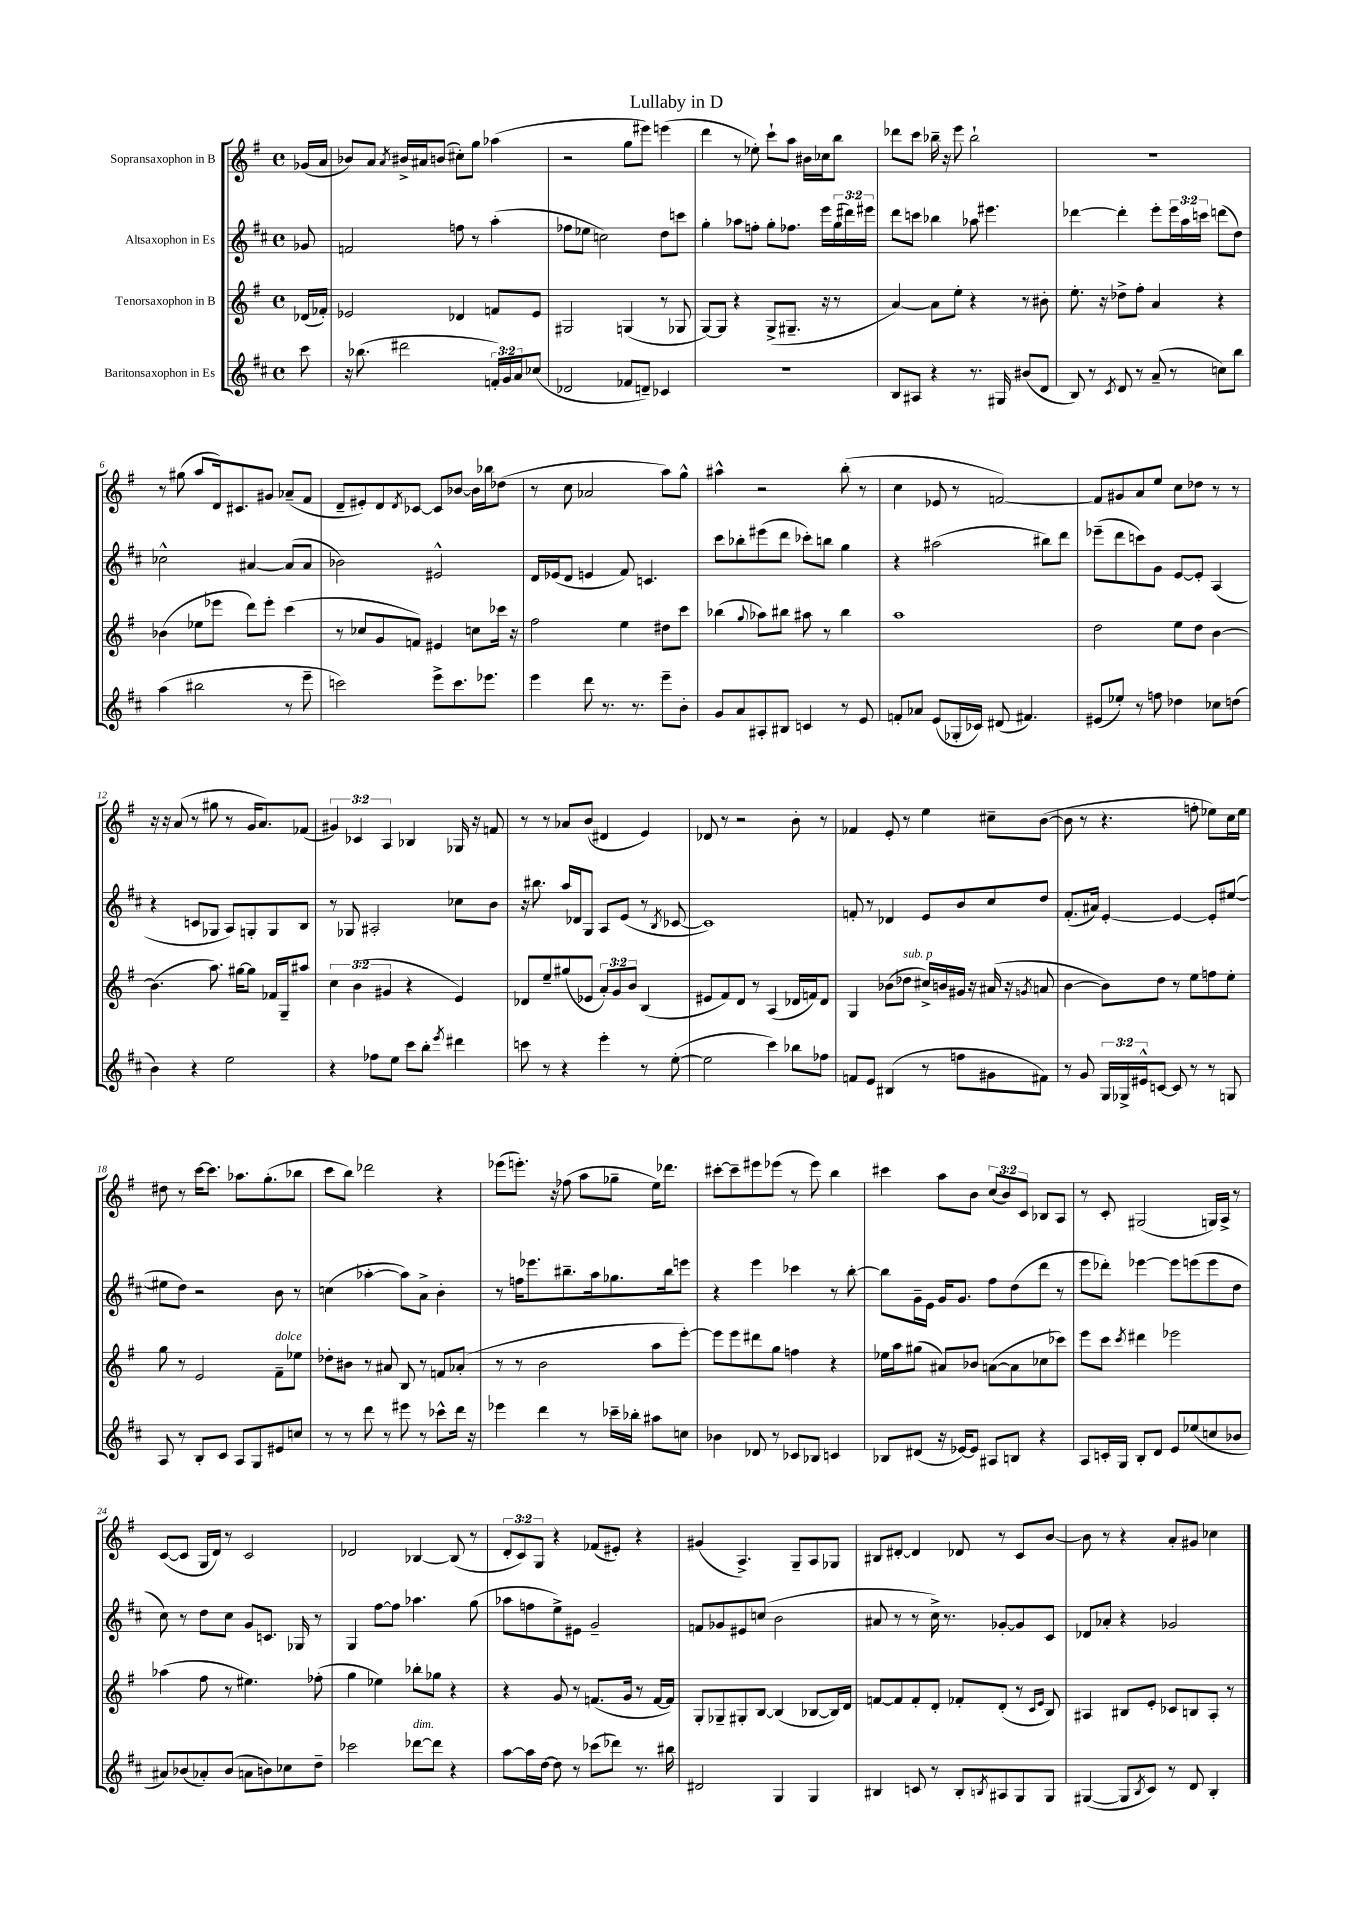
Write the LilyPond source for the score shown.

\header { title = "Lullaby in D" }
<<
\new StaffGroup <<
\new Staff = "s0" \with { instrumentName = "Sopransaxophon in B" } {
    \clef treble \key g \major \defaultTimeSignature \time 4/4 \override Staff.TupletNumber.text = #tuplet-number::calc-fraction-text \partial 8
    ges'16( a'16 |
    bes'8) a'8 \acciaccatura { a'8 } bis'16-> ais'16 b'8( cis''8-.) g''8 aes''4( |
    r2 g''8 eis'''8) e'''4( |
    d'''4 r8 ees''8-.) c'''8-! a''8 bis'16 ces''16 b''8 |
    des'''8 c'''8 bes''16-- r16 e'''8 bes''2-! |
    R1 |
    r8 gis''8( a''8 d'16) cis'8. gis'8 aes'8--( fis'8 |
    d'8-- eis'8-.) d'8 \acciaccatura { d'8 } ces'8~ ces'8 bes'8~ bes'16 bes''16 des''8( |
    r8 c''8 aes'2 a''8) g''8-^ |
    ais''4-^ r2 b''8-.( r8 |
    c''4 ees'8 r8 f'2~) |
    f'8 gis'8 a'8 e''8 c''8 des''8 r8 r8 |
    r16 r16 a'8( r8 gis''8 r8 g'16 a'8.) fes'8( |
    \tuplet 3/2 { gis'4) ces'4 a4 } bes4 ges16 r16 f'8 |
    r8 r8 aes'8 b'8( dis'4 e'4) |
    des'8 r8 r2 b'8-. r8 |
    fes'4 e'8-. r8 e''4 cis''8-- b'8~( |
    b'8 r8 r4. f''8-. ees''8) c''16 ees''16 |
    dis''8 r8 c'''16~ c'''8. aes''8. g''8.-.( bes''8 |
    c'''8 b''8) des'''2 r4 |
    ees'''8( e'''8.-.) r16 fes''8( a''8 ges''8-- e''16) des'''8. |
    cis'''8~-. cis'''8-- eis'''8 ees'''8( r8 ees'''8) b''4 |
    cis'''4 a''8 b'8 \tuplet 3/2 { c''8( b'8) c'8 } bes8 a8 |
    r8 c'8-. gis2( g16) a16-> r8 |
    c'8~( c'8 g16 d'16) r8 c'2 |
    des'2 bes4~ bes8( r8 |
    \tuplet 3/2 { d'8-. c'8) g8 } r4 fes'8( eis'8-.) r4 |
    gis'4( a4.->) g8-- a8 ges8 |
    bis8 dis'8~-. dis'4 des'8 r8 c'8 b'8~ |
    b'8 r8 r4 a'8-. gis'8 ces''4 \bar "|." |
}
\new Staff = "s1" \with { instrumentName = "Altsaxophon in Es" } {
    \clef treble \key d \major \defaultTimeSignature \time 4/4 \override Staff.TupletNumber.text = #tuplet-number::calc-fraction-text \partial 8
    ges'8 |
    f'2 f''8 r8 a''4-.( |
    fes''8 ees''8 c''2) d''8 c'''8 |
    g''4-. aes''8 f''8-. g''8-. fes''8. e'''16 \tuplet 3/2 { g''16( dis'''16) eis'''16 } |
    d'''8 c'''8 bes''4 aes''8 eis'''4. |
    des'''4~ des'''4-. e'''8-. \tuplet 3/2 { e'''16 a''16 c'''16 } d'''8( d''8) |
    ces''2-^ ais'4~ ais'8( ais'8 |
    bes'2) eis'2-^ |
    d'16 ees'16( d'8 e'4 fis'8) c'4. |
    cis'''8 bes''8-. eis'''8( d'''8 ces'''8-.) b''8 g''4 |
    r4 ais''2( bis''8) d'''8 |
    ees'''8--( d'''8 c'''8) g'8 e'8~ e'8-. a4( |
    r4 c'8 ges8 a8) g8-. g8 b8 |
    r8 ges8 ais2-. ces''8 b'8 |
    r16 bis''8. a''16 des'16 g8 a8 e'8( r8 \acciaccatura { b8 } ces'8~ |
    ces'1) |
    f'8-. r8 des'4 e'8 b'8 cis''8 d''8 |
    fis'8.-.( ais'16) e'4~-. e'4~ e'8-. eis''8~( |
    eis''8 d''8) r2 b'8 r8 |
    c''4( aes''4~-. aes''8) a'8-> b'4-. |
    r8 f''16 ees'''8. bis''8.-- a''16 ges''8. bis''16 e'''8 |
    r4 e'''4 ces'''4 r8 b''8~-. |
    b''8 g'16-- e'16 g'16 g'8. fis''8 d''8( d'''8 r8 |
    e'''8 des'''8-.) ees'''4~ ees'''8 e'''8( e'''8 d''8 |
    cis''8) r8 d''8 cis''8 g'8 c'8. ges16 r8 |
    g4 fis''8~ fis''8 aes''4. g''8( |
    aes''8 f''8 e''8->) eis'8 g'2-- |
    f'8 ges'8 eis'8 c''8( b'2 |
    ais'8 r8 r8 cis''16->) r8. ges'8~-. ges'8 cis'8 |
    des'8 aes'8-. r4 ges'2 \bar "|." |
}
\new Staff = "s2" \with { instrumentName = "Tenorsaxophon in B" } {
    \clef treble \key g \major \defaultTimeSignature \time 4/4 \override Staff.TupletNumber.text = #tuplet-number::calc-fraction-text \partial 8
    des'16( fes'16-.) |
    ees'2 des'4 f'8 ees'8 |
    gis2 g4( r8 ges8 |
    g8~) g8 r4 g8->( gis8.-- r16 r8 |
    a'4~) a'8 e''8-. r4 r8 bis'8-. |
    e''8.-. r16 des''8-> fis''8-. a'4 r4 |
    bes'4( ees''8 ees'''8 d'''8) ees'''8-. c'''4( |
    r8 ces''8 g'8 f'8) eis'4 c''8 ces'''16 r16 |
    fis''2 e''4 dis''8 c'''8 |
    bes''4( \appoggiatura { g''8 } aes''8) bis''8 ais''8 r8 bis''4 |
    a''1 |
    d''2 e''8 d''8 b'4~ |
    b'4.( a''8.) gis''16~ gis''8 fes'16 g16-- ais''8 |
    \tuplet 3/2 { c''4 b'4( gis'4 } r4 e'4) |
    des'8 e''8-- gis''8( ees'8 \tuplet 3/2 { a'8-.) g'8 b'8 } b4( |
    eis'8 fis'8) d'8 r8 a4( des'16 f'16) des'8 |
    g4 bes'8( des''8^\markup { \italic "sub. p" } cis''16->) b'16 gis'16 r16 ais'16( r16 \acciaccatura { g'8 } a'8 |
    b'4~ b'8) d''8 r8 e''8 f''8 e''8-. |
    g''8 r8 e'2 fis'8--^\markup { \italic "dolce" } ees''8 |
    des''8-. bis'8 r8 ais'8 b8 r8 f'8 aes'8-.( |
    r8 r8 b'2 a''8 e'''8~-.) |
    e'''8 e'''8 dis'''8 g''8 f''4 r4 |
    ees''16 a''16 gis''8( ais'8) bes'8 a'8~( a'8 ces''8 ces'''8) |
    e'''8 c'''8 \acciaccatura { c'''8 } dis'''4 ees'''2 |
    aes''4( fis''8 r8 eis''4.) fes''8-.( |
    g''4 ees''4) bes''8-. ges''8 r4 |
    r4 g'8 r8 f'8.( g'16 r8 f'16~ f'16) |
    g8-. ges8-- gis8-. b8~ b4( bes8~ bes16) d'16 |
    f'8~ f'8 f'8-. d'8-. fes'8-. d'8-.( r8 \grace { c'16 e'16 } b8) |
    ais4 bis8 e'8-. ces'8 b8 ais8-. r8 \bar "|." |
}
\new Staff = "s3" \with { instrumentName = "Baritonsaxophon in Es" } {
    \clef treble \key d \major \defaultTimeSignature \time 4/4 \override Staff.TupletNumber.text = #tuplet-number::calc-fraction-text \partial 8
    cis'''8 |
    r16 bes''8.( dis'''2 \tuplet 3/2 { f'16-.) g'16 a'16 } ces''8( |
    des'2 fes'8 d'8--) ces'4 |
    R1 |
    b8 ais8 r4 r8. gis16 bis'8( d'8 |
    b8) r8 \acciaccatura { cis'8 } d'8 r8 a'8--( r8 c''8) b''8 |
    a''4( bis''2 r8 e'''8-- |
    c'''2) e'''8-> c'''8. ees'''8. |
    e'''4 d'''8 r8. r8. e'''8-- b'8-. |
    g'8 a'8 ais8-. bis8 c'4 r8 e'8 |
    f'8-. aes'8 e'8( ges16-. ces'16) dis'8( fis'4.) |
    eis'8( ees''8-.) r8 f''8 des''4 ces''8 d''8( |
    b'4) r4 e''2 |
    r4 fes''8 e''8 cis'''8 b''8-. \acciaccatura { e'''8 } dis'''4 |
    c'''8 r8 r4 e'''4-. r8 e''8~-.( |
    e''2 cis'''4) bes''8 fes''8 |
    f'8 e'8 bis4( r8 f''8 gis'8 fis'8) |
    r8 g'8 \tuplet 3/2 { g16 ges16-> eis'16-^ } c'8~ c'8 r8 r8 g8 |
    a8 r8 b8-. cis'8 a8 g8 eis'8 c''8 |
    r8 r8 d'''8 r8 eis'''8 r8 ces'''8-^ d'''16 r16 |
    ees'''4 d'''4 r8 ces'''16-- bes''16-. ais''8 c''8 |
    bes'4 des'8 r8 ces'8 bes8 c'4 |
    bes8 dis'8( r16 ees'16~) ees'8 ais8 b8 r4 |
    a8 c'16-. g16 b8-. d'8 e'8 ees''8( c''8 bes'8 |
    ais'8) bes'8( aes'8-.) bes'8( a'8 b'8) ces''8 d''8-- |
    ces'''2 des'''8~^\markup { \italic "dim." } des'''8 r4 |
    a''8~ a''16 d''16~ d''8 r8 ces'''8( des'''8) r8. bis''16 |
    dis'2 g4 g4 |
    bis4 c'8 r8 bis8-. \acciaccatura { b8 } ais8 g8 g8 |
    gis4~( gis8 \acciaccatura { b8 } cis'8) r8 d'8 b4-. \bar "|." |
}
>>
>>
